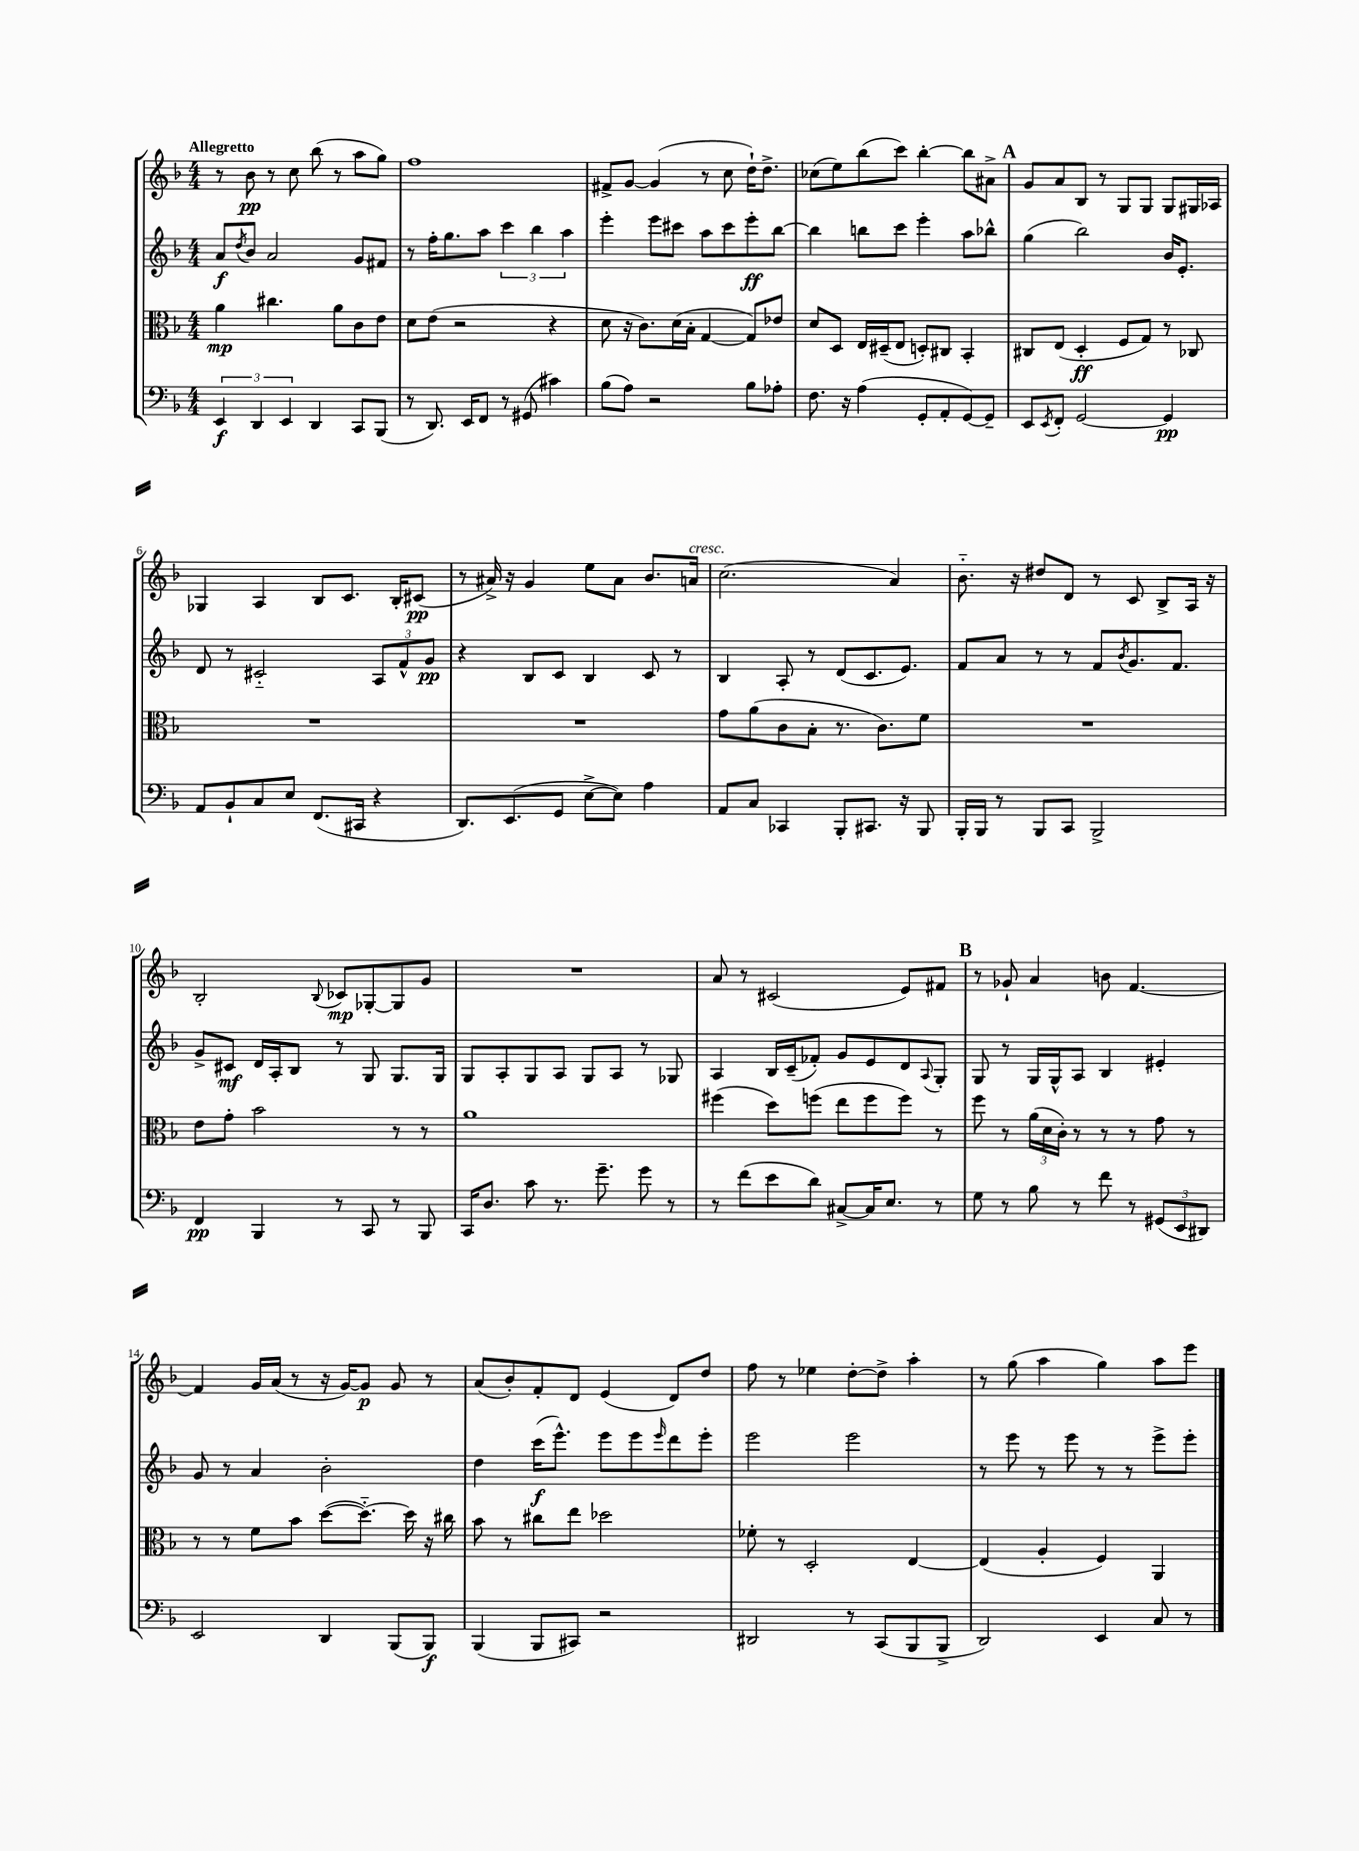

**kern	**dynam	**kern	**dynam	**kern	**dynam	**kern	**dynam
*part4	*part4	*part3	*part3	*part2	*part2	*part1	*part1
*staff4	*staff4	*staff3	*staff3	*staff2	*staff2	*staff1	*staff1
*clefF4	*	*clefC3	*	*clefG2	*	*clefG2	*
*k[b-]	*	*k[b-]	*	*k[b-]	*	*k[b-]	*
*M4/4	*	*M4/4	*	*M4/4	*	*M4/4	*
=1	=1	=1	=1	=1	=1	=1	=1
!	!	!	!	!	!	!LO:TX:a:B:t=Allegretto	!
6EE/	f	4a\	mp	8a/L	f	8r	.
.	.	.	.	8qdd/	.	.	.
.	.	.	.	8b-/J	.	8b-\	pp
6DD/	.	.	.	.	.	.	.
.	.	4.cc#X\	.	2a/	.	8r	.
6EE/	.	.	.	.	.	.	.
.	.	.	.	.	.	8cc\	.
4DD/	.	.	.	.	.	(8bb-\	.
.	.	8a\L	.	.	.	8r	.
8CC/L	.	8c\	.	8g/L	.	8aa\L	.
(8BBB-/J	.	8e\J	.	8f#X/J	.	8gg\J)	.
=2	=2	=2	=2	=2	=2	=2	=2
8r	.	8d\L	.	8r	.	1ff	.
8.DD/)	.	(8e\J	.	16ff'\KL	.	.	.
.	.	.	.	8.gg\	.	.	.
.	.	2r	.	.	.	.	.
16EE/KL	.	.	.	.	.	.	.
8FF/J	.	.	.	8aa\J	.	.	.
8r	.	.	.	6ccc\	.	.	.
(8GG#X/	.	.	.	.	.	.	.
.	.	.	.	6bb-\	.	.	.
4c#X\)	.	4r	.	.	.	.	.
.	.	.	.	6aa\	.	.	.
=3	=3	=3	=3	=3	=3	=3	=3
(8B-\L	.	8d\	.	4eee'\	.	8f#X^/L	.
8A\J)	.	16r	.	.	.	[8g/J	.
.	.	8.c\L)	.	.	.	.	.
2r	.	.	.	8eee\L	.	(4g/]	.
.	.	(16d\L	.	8ccc#X\J	.	.	.
.	.	16B-'\JJ	.	.	.	.	.
.	.	[4G/	.	8aa\L	.	8r	.
.	.	.	.	8ccc#\	.	8cc\	.
8B-\L	.	8G/L])	.	8eee'\	ff	16dd`\KL)	.
.	.	.	.	.	.	8.dd^\J	.
8A-X'\J	.	8e-X/J	.	[8bb-\J	.	.	.
=4	=4	=4	=4	=4	=4	=4	=4
8.F\	.	8d/L	.	4bb-\]	.	(8cc-X\L	.
.	.	8D/J	.	.	.	8ee\)	.
16r	.	.	.	.	.	.	.
(4A\	.	16E/LL	.	8bbn\L	.	(8bb-\	.
.	.	(16D#X~/J	.	.	.	.	.
.	.	8E/J	.	8ccc\J	.	8ccc\J)	.
8GG'/L	.	8Dn'/L)	.	4eee'\	.	[4bb-'\	.
8AA'/	.	8C#X/J	.	.	.	.	.
[8GG/)	.	4BB-'/	.	8aa\L	.	8bb-\L]	.
8GG~/J]	.	.	.	8bb-X^^\J	.	8a#X^\J	.
!!LO:REH:place=s1:t=A
=5	=5	=5	=5	=5	=5	=5	=5
8EE/L	.	8C#X/L	.	(4gg\	.	8g/L	.
8qEE/	.	.	.	.	.	.	.
8FF'/J	.	(8E/J	.	.	.	8a/	.
[2GG/	.	4D'/	ff	2bb-\)	.	8B-/J	.
.	.	.	.	.	.	8r	.
.	.	8F/L	.	.	.	8G/L	.
.	.	8G/J)	.	.	.	8G/J	.
4GG/]	pp	8r	.	16b-/KL	.	8G/L	.
.	.	.	.	8.e'/J	.	.	.
.	.	8C-X/	.	.	.	16G#X/L	.
.	.	.	.	.	.	16A-X/JJ	.
!!LO:LB:g=z
=6	=6	=6	=6	=6	=6	=6	=6
8AA/L	.	1r	.	8d/	.	4G-X/	.
8BB-`/	.	.	.	8r	.	.	.
8C/	.	.	.	2c#X/	.	4A/	.
8E/J	.	.	.	.	.	.	.
(8.FF/L	.	.	.	.	.	8B-/L	.
.	.	.	.	.	.	8.c/J	.
16CC#X/Jk	.	.	.	.	.	.	.
4r	.	.	.	12A/L	.	.	.
.	.	.	.	.	.	16B-'/KL	.
.	.	.	.	12f^^/	.	.	.
.	.	.	.	.	.	(8c#X/J	pp
.	.	.	.	12g/J	pp	.	.
=7	=7	=7	=7	=7	=7	=7	=7
8.DD/L)	.	1r	.	4r	.	8r	.
.	.	.	.	.	.	16a#X^/)	.
(8.EE/	.	.	.	.	.	16r	.
.	.	.	.	8B-/L	.	4g/	.
8GG/J	.	.	.	8c/J	.	.	.
[8E^\L	.	.	.	4B-/	.	8ee\L	.
8E\J])	.	.	.	.	.	8a#\J	.
4A\	.	.	.	8c/	.	8.b-/L	.
.	.	.	.	8r	.	.	.
!	!	!	!	!	!	!LO:TX:a:i:t=cresc.	!
.	.	.	.	.	.	16an/Jk	.
=8	=8	=8	=8	=8	=8	=8	=8
8AA/L	.	8g\L	.	4B-/	.	(2.cc\	.
8C/J	.	(8a\	.	.	.	.	.
4CC-X/	.	8c\	.	8A'/	.	.	.
.	.	8B-'\J	.	8r	.	.	.
8BBB-'/L	.	8.r	.	(8d/L	.	.	.
8.CC#X/J	.	.	.	8.c/	.	.	.
.	.	8.c\L)	.	.	.	.	.
.	.	.	.	.	.	4a/)	.
16r	.	.	.	8.e/J)	.	.	.
8BBB-/	.	8f\J	.	.	.	.	.
=9	=9	=9	=9	=9	=9	=9	=9
16BBB-'/LL	.	1r	.	8f/L	.	8.b-\	.
16BBB-/JJ	.	.	.	.	.	.	.
8r	.	.	.	8a/J	.	.	.
.	.	.	.	.	.	16r	.
8BBB-/L	.	.	.	8r	.	8dd#X/L	.
8CC/J	.	.	.	8r	.	8d/J	.
2BBB-^/	.	.	.	8f/L	.	8r	.
.	.	.	.	8qb-/	.	.	.
.	.	.	.	8.g/	.	8c/	.
.	.	.	.	.	.	8B-^/L	.
.	.	.	.	8.f/J	.	.	.
.	.	.	.	.	.	16A/Jk	.
.	.	.	.	.	.	16r	.
!!LO:LB:g=z
=10	=10	=10	=10	=10	=10	=10	=10
4FF/	pp	8e\L	.	8g^/L	.	2B-'/	.
.	.	8g'\J	.	8c#X/J	mf	.	.
4BBB-/	.	2b-\	.	16d/LL	.	.	.
.	.	.	.	16A'/J	.	.	.
.	.	.	.	8B-/J	.	.	.
.	.	.	.	.	.	8qqB-/	.
8r	.	.	.	8r	.	8c-X/L	mp
8CC/	.	.	.	8G/	.	[8G-X'/	.
8r	.	8r	.	8.G/L	.	8G-/]	.
8BBB-/	.	8r	.	.	.	8g/J	.
.	.	.	.	16G/Jk	.	.	.
=11	=11	=11	=11	=11	=11	=11	=11
16CC/KL	.	1a	.	8G/L	.	1r	.
8.D/J	.	.	.	.	.	.	.
.	.	.	.	8A'/	.	.	.
8c\	.	.	.	8G/	.	.	.
8.r	.	.	.	8A/J	.	.	.
.	.	.	.	8G/L	.	.	.
8.g~\	.	.	.	.	.	.	.
.	.	.	.	8A/J	.	.	.
8g\	.	.	.	8r	.	.	.
8r	.	.	.	8G-X/	.	.	.
=12	=12	=12	=12	=12	=12	=12	=12
8r	.	(4ff#X\	.	4A/	.	8a/	.
(8f\L	.	.	.	.	.	8r	.
8e\	.	8dd\L)	.	16B-/LL	.	(2c#X/	.
.	.	.	.	(16c~/J	.	.	.
8d\J)	.	(8ffn\J	.	8f-X'/J)	.	.	.
[8C#X^/L	.	8ee\L	.	8g/L	.	.	.
16C#/K]	.	8ff\	.	8e/	.	.	.
8.E/J	.	.	.	.	.	.	.
.	.	8ff\J)	.	8d/	.	8e/L)	.
.	.	.	.	8qqA/	.	.	.
8r	.	8r	.	8G'/J	.	8f#X/J	.
!!LO:REH:place=s1:t=B
=13	=13	=13	=13	=13	=13	=13	=13
8G\	.	8ff\	.	8G/	.	8r	.
8r	.	8r	.	8r	.	8g-X`/	.
8B-\	.	(24a\LL	.	16G/LL	.	4a/	.
.	.	24d\	.	.	.	.	.
.	.	.	.	16G^^/J	.	.	.
.	.	24c'\JJ)	.	.	.	.	.
8r	.	8r	.	8A/J	.	.	.
8f\	.	8r	.	4B-/	.	8bn\	.
8r	.	8r	.	.	.	[4.f/	.
(12GG#X/L	.	8g\	.	4e#X'/	.	.	.
12EE/	.	.	.	.	.	.	.
.	.	8r	.	.	.	.	.
12DD#X/J)	.	.	.	.	.	.	.
!!LO:LB:g=z
=14	=14	=14	=14	=14	=14	=14	=14
2EE/	.	8r	.	8g/	.	4f/]	.
.	.	8r	.	8r	.	.	.
.	.	8f\L	.	4a/	.	16g/LL	.
.	.	.	.	.	.	(16a/JJ	.
.	.	8b-\J	.	.	.	8r	.
4DD/	.	([8dd\L	.	2b-'\	.	16r	.
.	.	.	.	.	.	[16g/KL)	.
.	.	8.dd\J_)	.	.	.	8g/J]	p
(8BBB-/L	.	.	.	.	.	8g/	.
.	.	16dd\]	.	.	.	.	.
8BBB-/J)	f	16r	.	.	.	8r	.
.	.	16cc#X\	.	.	.	.	.
=15	=15	=15	=15	=15	=15	=15	=15
(4BBB-/	.	8b-\	.	4dd\	.	(8a/L	.
.	.	8r	.	.	.	8b-'/)	.
8BBB-/L	.	8cc#X\L	.	(16ccc\KL	f	8f'/	.
.	.	.	.	8.eee^^\J)	.	.	.
8CC#X/J)	.	8ee\J	.	.	.	8d/J	.
2r	.	2dd-X\	.	8eee\L	.	(4e/	.
.	.	.	.	8eee\	.	.	.
.	.	.	.	16qqeee/	.	.	.
.	.	.	.	8ddd\	.	8d/L)	.
.	.	.	.	8eee'\J	.	8dd/J	.
=16	=16	=16	=16	=16	=16	=16	=16
2DD#X/	.	8f-X'\	.	2eee\	.	8ff\	.
.	.	8r	.	.	.	8r	.
.	.	2D'/	.	.	.	4ee-X\	.
8r	.	.	.	2eee\	.	[8dd'\L	.
(8CC/L	.	.	.	.	.	8dd^\J]	.
8BBB-/	.	[4E/	.	.	.	4aa'\	.
8BBB-^/J	.	.	.	.	.	.	.
=17	=17	=17	=17	=17	=17	=17	=17
2DD/)	.	(4E/]	.	8r	.	8r	.
.	.	.	.	8eee\	.	(8gg\	.
.	.	4A'/	.	8r	.	4aa\	.
.	.	.	.	8eee\	.	.	.
4EE/	.	4F/)	.	8r	.	4gg\)	.
.	.	.	.	8r	.	.	.
8C/	.	4AA/	.	8eee^\L	.	8aa\L	.
8r	.	.	.	8eee'\J	.	8eee\J	.
==	==	==	==	==	==	==	==
*-	*-	*-	*-	*-	*-	*-	*-
